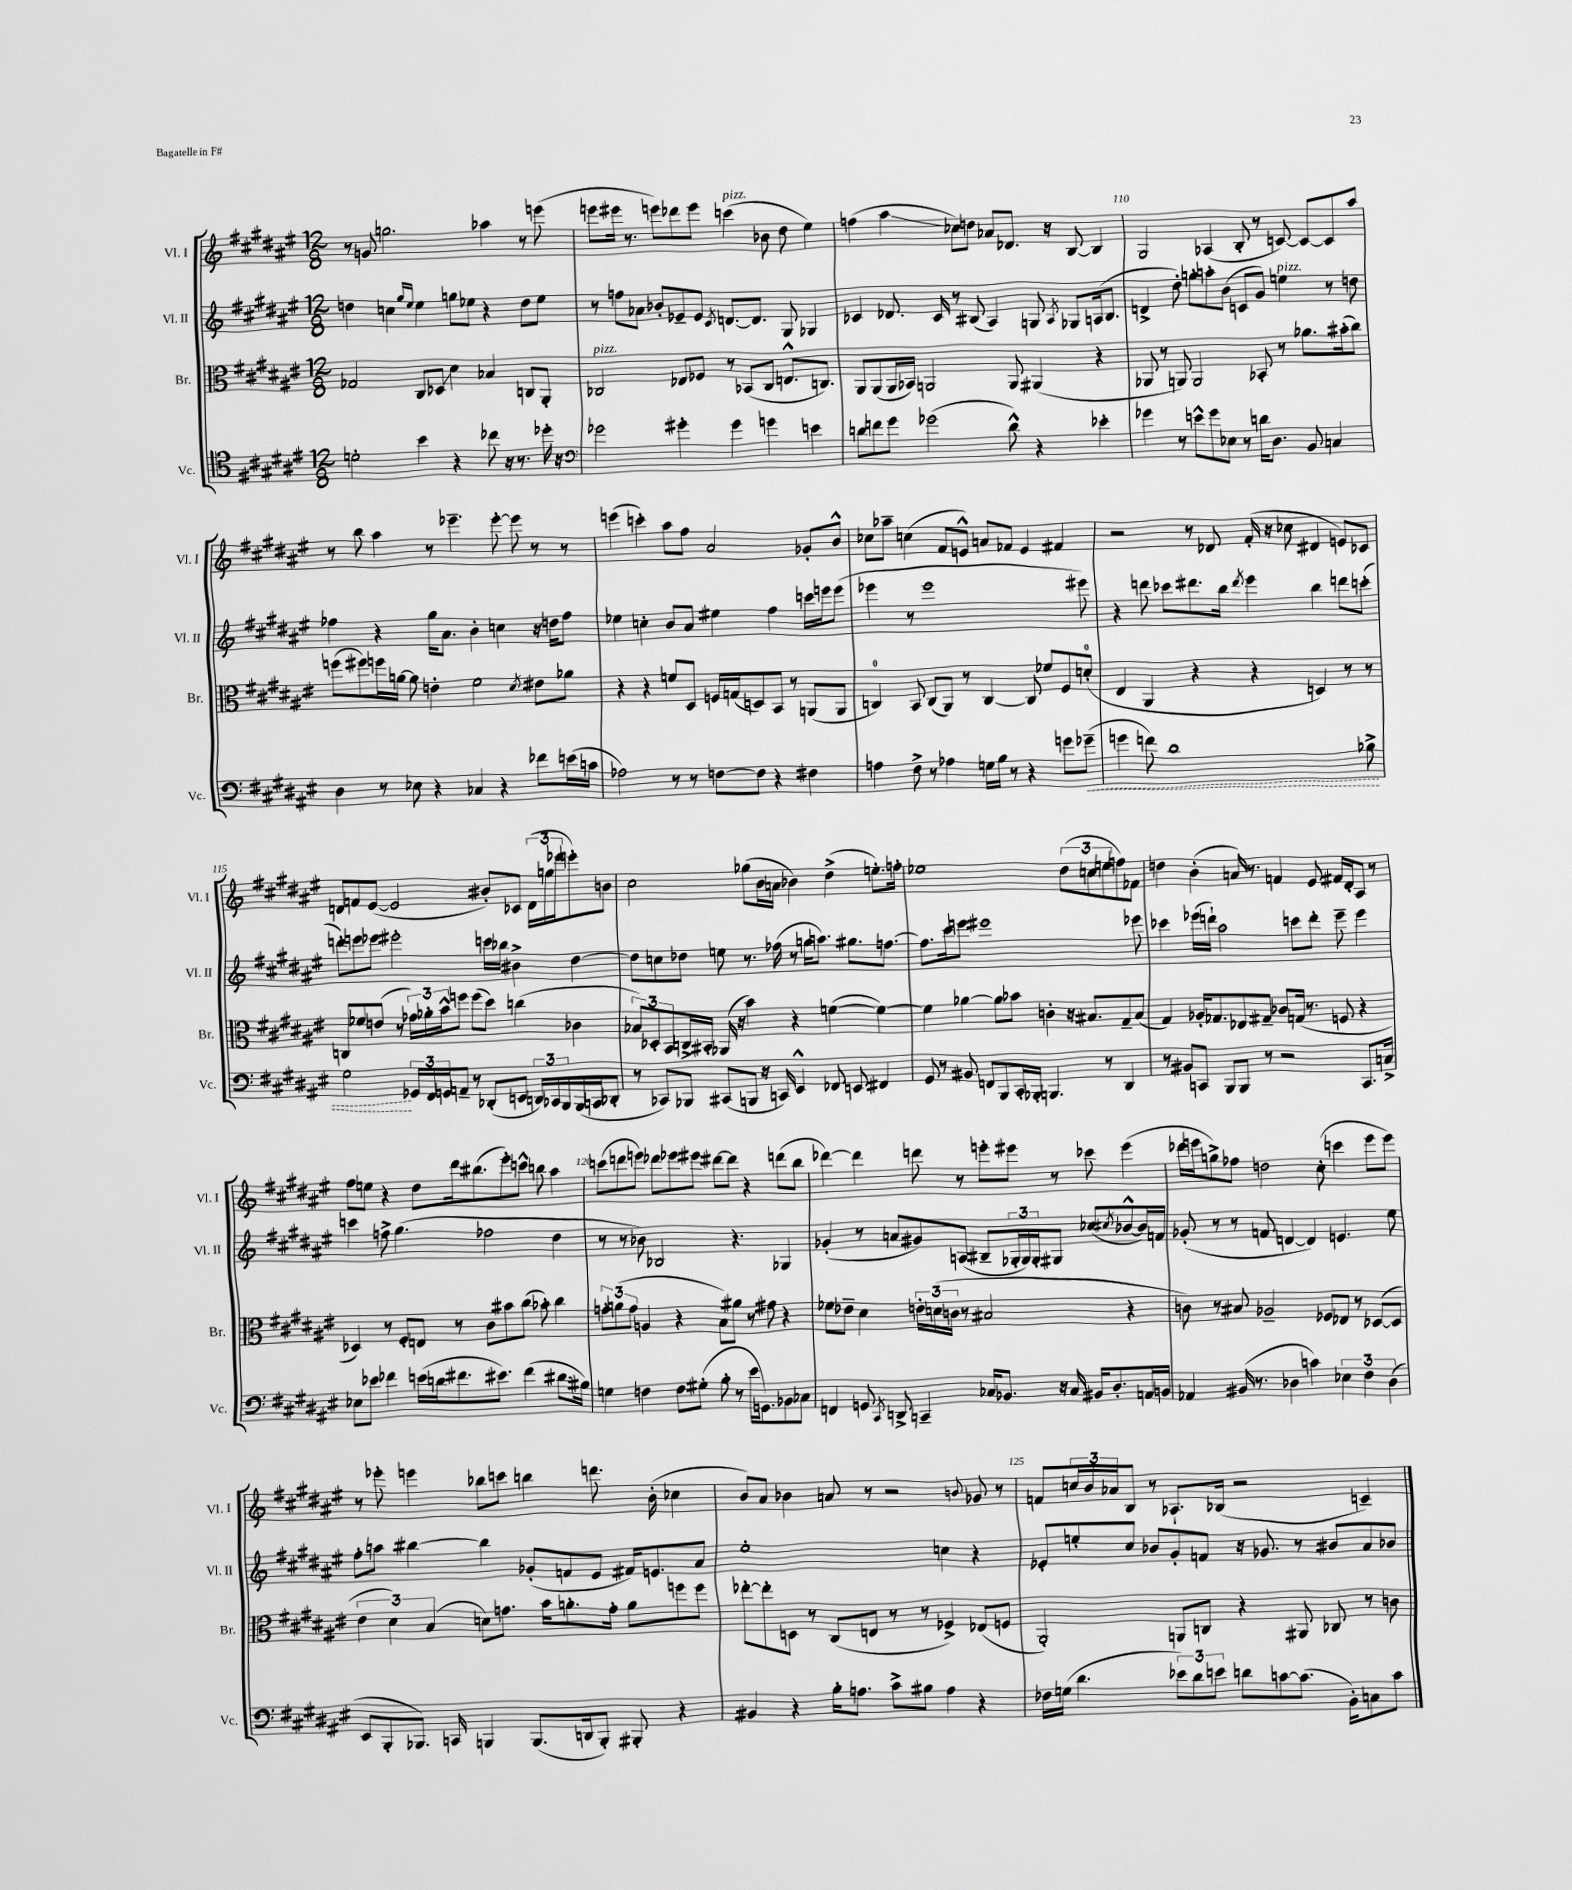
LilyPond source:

<<
\new StaffGroup <<
\new Staff = "s0" \with { instrumentName = "Vl. I" shortInstrumentName = "Vl. I" } {
    \clef treble \key fis \major \numericTimeSignature \time 12/8
    r8 g'8 g''2. aes''4 r8 e'''8( |
    e'''8 eis'''16 r8. e'''8) des'''8 e'''8 c'''4^\markup { \italic "pizz." }( bes'8 dis''8 eis''4) |
    f''4( ais''4\glissando ces''8) d''8 aes'8 des'8. r16 b8~ b4 |
    gis2 aes4( b8-. r8 c'8~) c'8~ c'8 ais''8 |
    r8 b''8 ais''4 r8 ees'''4.-- ees'''8~-. ees'''8 r8 r8 |
    e'''4( c'''4-.) ais''8 fis''8 ais'2 ges'8-. b'8-^ |
    ces''8 aes''8-- c''4( fis'8 e'8-^) a'8 fes'8 e'4 fis'4 |
    r2 r8 des'8 fis'16-.( r16 ces''8 dis'4 e'8) ces'8 |
    d'8 f'8 eis'8~( eis'2 bis'8-.) ces'8 \tuplet 3/2 { d'16( g''16 ees'''16 } e'''8-.) b'8 |
    cis''2 ges''8( b'16 a'16 bes'4) dis''4->( e''8.-.) f''16-. |
    ees''1 \tuplet 3/2 { dis''8( c''8 e''8 } f''8) fes'8 |
    d''4 b'4-.( a'16) r8. f'4 eis'8 fis'16 dis'16-. ais8 r8 |
    fis''8 e''8 r4 dis''8 dis'''16 bis''8.( eis'''8-.) c'''8-^ b''8 ais''4 |
    c'''8( d'''8 e'''8) des'''8 ees'''8 eis'''8 dis'''8~ dis'''8 r4 d'''8( b''8 |
    des'''4~) des'''4 d'''8 r8 e'''8-. eis'''8 r8 ces'''8 eis'''4( |
    des'''16 e'''16 g''8->) fes''8 d''2 cis''8-.( c'''4 e'''8 e'''8) |
    r8 ees'''8-. e'''4 bes''8 c'''8 b''4 d'''8. b'16-.( ces''4 |
    b'8) ais'8 bes'4 a'8 r8 r2 \appoggiatura { b'8 } ges'8 r8 |
    f'8 \tuplet 3/2 { c''16 b'16 aes'16 } b8 r8 aes8.-! bes16( r2 c'4--) \bar "|." |
}
\new Staff = "s1" \with { instrumentName = "Vl. II" shortInstrumentName = "Vl. II" } {
    \clef treble \key fis \major \numericTimeSignature \time 12/8
    d''4 c''4 \grace { gis''16 eis''16 } eis''4 g''8 ees''8 r4 d''8 ees''8 |
    r8 f''8 aes'8 bes'8-. ees'8-- ees'8 \acciaccatura { cis'8 } d'8.~ d'8. gis8 ges4 |
    ces'4 des'8. ces'16 r8 bis8( ais4) g8 \acciaccatura { ais8 } ges8 a16( bis8. |
    d'4-> dis''8-.) g''8-. a''8-. b'8( c'8 gis'8) e''4^\markup { \italic "pizz." } r8 d''8 |
    fes''4 r4 gis''16 ais'8. b'4-. c''4 r16 d''16 fes''8 |
    ees''4 c''4-. b'8 ais'8 eis''4 fis''4 c'''16 e'''16 e'''8( |
    ees'''4 r8 ees'''1 eis'''8) |
    r4 d'''8 ces'''8 dis'''8. b''16 \acciaccatura { dis'''8 } eis'''4 b''4 d'''8 c'''8-.( |
    d'''8-.) e'''8 ees'''8 eis'''2-. c'''16 bes''16 bis'4-> dis''4~ |
    dis''8 c''8 des''8 e''8 r8. fes''16( r8 g''16 a''8.) gis''8. f''8.~ |
    f''8. cis'''16 e'''8 eis'''1 ees'''8 |
    ces'''4 ees'''16( d'''16-!) ais''2 c'''8 d'''8-. ees'''8-- ees'''4 |
    c'''4 f''8-> gis''4.( fes''2 dis''4 |
    r8 r8 bes'8) bes2 r4. ges4 |
    ges'4-.( r8 a'8 gis'8) a8( bis8-- \tuplet 3/2 { ges16-. ges16) ges16-. } gis8 ces''8( \acciaccatura { cis''8 } bes'8~-^ bes'16) f'16 |
    ges'8-.( r8 r8 f'8 d'4~ d'4) e'4. eis''8 |
    fis''8-. a''8 bis''4~ bis''4 ges'8-.( f'8 eis'8 fis'16) e'8. ais'8 |
    eis''1-. c''4 r4 |
    ees'8-. e''8-. cis''8 bes'8 gis'8-. f'8 r16 ges'8. r8 bis'8 ais'8 bes'8 \bar "|." |
}
\new Staff = "s2" \with { instrumentName = "Br." shortInstrumentName = "Br." } {
    \clef alto \key fis \major \numericTimeSignature \time 12/8
    ges2 cis8 des8\glissando dis'4 bes4 c8 ais,8-. |
    ces2^\markup { \italic "pizz." } ees8 fes8 r8 bes,8( ces8 e8.-^ c8.) |
    ais,8 ais,8( ais,16 bes,16) a,2 a,8 ais,4( r4 |
    aes,8 r8 a,8) a,2 bes,8-. r8 aes'8. bis'16-.( cis''8) |
    f''8( fis''8) f''16 a'16~ a'8 e'4-. fis'2 \acciaccatura { dis'8 } eis'8 aes'8 |
    r4 r4 f'8 dis8 f16 g16( d8) b,8 r8 a,8( a,8 |
    c4-0) b,8 c8( ais,8) r8 c4~ c8 fes'8 fis8 d'8-0-.( |
    eis4 ais,4 r4 r4 d4) r8 r8 |
    c8 fes'8 e'8( r8 \tuplet 3/2 { ges'16) aes'16-. b'16-^ } f''8 f''8( dis''8) c''4( ces'4 |
    \tuplet 3/2 { bes8) des8-. b,8 } c16-> bis,16-. aes,16( r16 b'4) r4 f'4~( f'4~) |
    f'4 aes'4~ aes'8 bes'8 c'4-. r16 bis8. gis8-- bis8( |
    gis4) aes16-. ges8. ees8 gis8-- ces'8 g16( r8. f8 r4 |
    des4) r8 fis8-. e8 r8 cis'8 bis'8 cis''8( bes'8-.) cis''4 |
    \tuplet 3/2 { g'8-. a'8( g'8 } a4 r4 b8) ais'8 r8 gis'8 r4 |
    fes'8 ees'8-- dis'4 \tuplet 3/2 { e'16-. d'16( c'16 } r8 bis2 r4 |
    c'8) r8 bis8 aes2-- fes8 ees8 r8 des8~( des8 |
    \tuplet 3/2 { eis'4 dis'4) b4( } d'8) g'8. b'16 a'8.-. g'16-. a'8 f''8 f''8 |
    ees''8~-. ees''8-. d8 r8 cis8( e8 r8 r8 fes4->) ees8( f8 |
    ais,2-.) a,8 c8 r4 ais,8 ces8 r8 c'8 \bar "|." |
}
\new Staff = "s3" \with { instrumentName = "Vc." shortInstrumentName = "Vc." } {
    \clef tenor \key fis \major \numericTimeSignature \time 12/8
    d'2-. b'4 r4 ces''8 r16 r8. des''16-. r16 |
    \clef bass ges'2 gis'4-. gis'4 g'4 e'4 |
    d'8 f'8 gis'8 ges'2( d'8-^) r4 ees'4-. |
    ges'4 r8 e'8-^ ges'8 ees8 r8 d'16 dis8. b,8 c4 |
    dis4 r8 ees8 r4 ces4 r4 fes'8 e'16( c'16 |
    aes2) r8 r8 f8~ f8 r4 fis4 |
    a4 fis8-> r8 aes4 g16 b16 r8 r4 g'8 \once \override Hairpin.style = #'dashed-line ges'8--\<( |
    g'4 f'8) dis'1 bes8-> |
    gis2\! \tuplet 3/2 { ges,16 fis,16 g,16 } a,8-- r8 des,8-.( e,8 \tuplet 3/2 { d,16) ces,16 b,,16 } b,,16( c,16 des,8-. |
    r8 ces,8) bes,,8 cis,8( b,,8 r16 c,16) eis,4-^ fes,8 e,8 fis,4 |
    gis,8 r8 bis,8 f,8 b,,8 cis,16-. bes,,16-. b,,4. r8 dis,4 |
    r8 bis,8 c,8 b,,8 b,,8 r8 r2 c,8. c16-> |
    ees8 ees'8 fes'4 e'16( d'16 fis'8. eis'8.) fis'4( dis'8. bis16) |
    g4 f4 f8 gis8-.( b8-. r8 eis'16 g,8.) bes,8 ces8 |
    f,4 g,8 \acciaccatura { cis,8 } d,8-> c,4-- ces16 bes,8. r16 ces16 bis,16 dis8.-. a,16 b,16 |
    aes,4 bis,16( r8. des4 c'4) \tuplet 3/2 { ees4 fis4 des4( } |
    eis,8 b,,8-. bes,,8.) c,16 b,,4 b,,8.( d,16 b,,8-.) bis,,8-. r4 |
    bis,4 r4 b16-. a8. cis'8-> bis8 a4 r4 |
    fes16 g16( dis'4. \tuplet 3/2 { ees'8) dis'8 e'8 } d'8 c'8~ c'8.( b,16-.) c8 c'8 \bar "|." |
}
>>
>>
\layout { \context { \Score currentBarNumber = #107 \override BarNumber.break-visibility = ##(#f #t #t) barNumberVisibility = #(every-nth-bar-number-visible 5) } }
